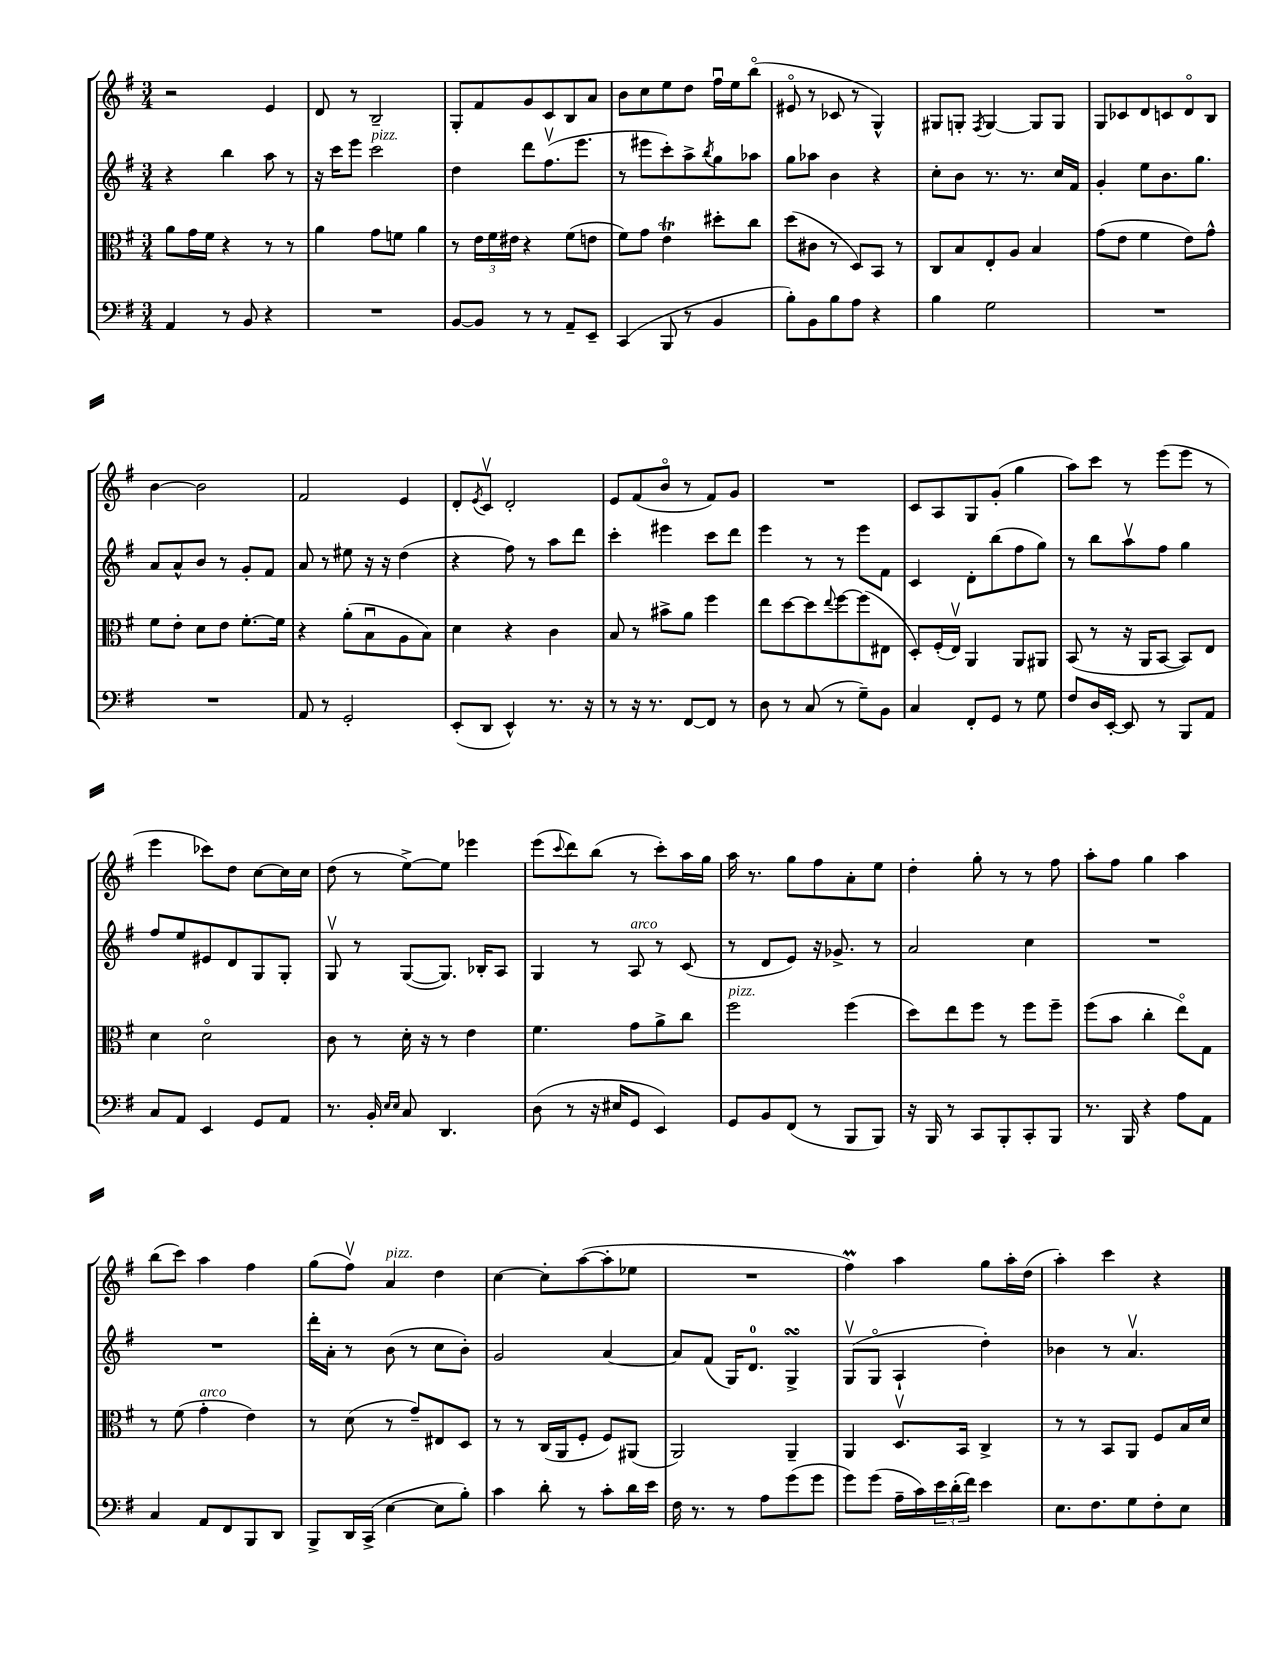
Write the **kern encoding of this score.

**kern	**kern	**kern	**kern
*staff4	*staff3	*staff2	*staff1
*clefF4	*clefC3	*clefG2	*clefG2
*k[f#]	*k[f#]	*k[f#]	*k[f#]
*M3/4	*M3/4	*M3/4	*M3/4
4AA/	8a\L	4r	2r
.	16g\L	.	.
.	16f#\JJ	.	.
8r	4r	4bb\	.
8BB/	.	.	.
4r	8r	8aa\	4e/
.	8r	8r	.
=	=	=	=
2.r	4a\	16r	8d/
.	.	16ccc\LK	.
.	.	8eee\J	8r
.	8g\L	2ccc\	2B~/
.	8f\J	.	.
.	4a\	.	.
=	=	=	=
[8BB/L	8r	4dd\	8G'/L
8BB/]J	24e\LL	.	8f#/
.	24f#\	.	.
.	24e#\JJ	.	.
8r	4r	8ddd\L	8g/
8r	.	(8.ff#v\	8c/
8AA~/L	(8f#\L	.	8B/
.	.	8.eee\J	.
8EE~/J	8e\J	.	8a/J
=	=	=	=
(4CC/	8f#\L)	8r	8b\L
.	8g\J	8eee#\L	8cc\
8BBB/	4e\	8ccc'\)	8ee\
8r	.	8aa^\	8dd\J
.	.	8qbb/	.
4BB/	8dd#'\L	8gg\	16ff#u\LL
.	.	.	16ee\J
.	8cc\J	8aa-\J	(8bbo\J
=	=	=	=
8B'\L)	(8dd\L	8gg\L	8e#o/
8BB\	8c#\J	8aa-\J	8r
8B\	8r	4b\	8c-/
8A\J	8D/L)	.	8r
4r	8BB/J	4r	4G^^/)
.	8r	.	.
=	=	=	=
4B\	8C/L	8cc'\L	8G#/L
.	8B/	8b\J	8G'/J
.	.	.	8qF#/
2G\	8E'/	8.r	[4G/
.	8A/J	.	.
.	.	8.r	.
.	4B/	.	8G/]L
.	.	16cc/LL	8G/J
.	.	16f#/JJ	.
=	=	=	=
2.r	(8g\L	4g'/	8G/L
.	8e\J	.	8c-/
.	4f#\	8ee\L	8d/
.	.	8.b\	8c/
.	8e\L)	.	8do/
.	.	8.gg\J	.
.	8g^^\J	.	8B/J
=	=	=	=
2.r	8f#\L	8a/L	[4b\
.	8e'\J	8a^^/	.
.	8d\L	8b/J	2b\]
.	8e\J	8r	.
.	[8.f#'\L	8g'/L	.
.	.	8f#/J	.
.	16f#\]Jk	.	.
=	=	=	=
8AA/	4r	8a/	2f#/
8r	.	8r	.
2GG'/	(8a'\L	8ee#\	.
.	8Bu\	16r	.
.	.	16r	.
.	8A\	(4dd\	4e/
.	8B\J)	.	.
=	=	=	=
(8EE'/L	4d\	4r	8d'/L
.	.	.	8qe/
8DD/J	.	.	8cv/J
4EE^^/)	4r	8ff#\)	2d'/
.	.	8r	.
8.r	4c\	8aa\L	.
.	.	8ddd\J	.
16r	.	.	.
=	=	=	=
8r	8B/	4ccc'\	8e/L
16r	8r	.	(8f#/
8.r	.	.	.
.	8b#^\L	4eee#\	8bo/J
[8FF#/L	8a\J	.	8r
8FF#/]J	4ff#\	8ccc\L	8f#/L)
8r	.	8ddd\J	8g/J
=	=	=	=
8D\	8ee\L	4eee\	2.r
8r	[8dd\	.	.
(8C/	8dd\]	8r	.
.	8qqee/	.	.
8r	[8ff#\	8r	.
8G~\L)	(8ff#\]	8eee\L	.
8BB\J	8E#\J	8f#\J	.
=	=	=	=
4C/	8D'/L)	4c/	8c/L
.	(16F#'/L	.	8A/
.	16Ev/JJ)	.	.
8FF#'/L	4AA/	8d'\L	8G/
8GG/J	.	(8bb\	(8g'/J
8r	8AA/L	8ff#\	4gg\
8G\	8AA#/J	8gg\J)	.
=	=	=	=
8F#/L	(8BB/	8r	8aa\L)
16D/L	8r	8bb\L	8ccc\J
[16EE'/JJ	.	.	.
8EE/]	16r	8aav\	8r
.	16AA/LK	.	.
8r	[8BB/J	8ff#\J	(8eee\L
8BBB/L	8BB/]L)	4gg\	8eee\J
8AA/J	8E/J	.	8r
=	=	=	=
8C/L	4d\	8ff#/L	4eee\
8AA/J	.	8ee/	.
4EE/	2do\	8e#/	8ccc-\L)
.	.	8d/	8dd\J
8GG/L	.	8G/	[8cc\L
8AA/J	.	8G'/J	16cc\]L
.	.	.	16cc\JJ
=	=	=	=
8.r	8c\	8Gv/	(8dd\
.	8r	8r	8r
16BB'/	.	.	.
16qqE/LL	.	.	.
16qqE/JJ	.	.	.
8C/	16d'\	([8G/L	[8ee^\L)
.	16r	.	.
4.DD/	8r	8.G/]J)	8ee\]J
.	4e\	.	4eee-\
.	.	16B-'/LK	.
.	.	8A/J	.
=	=	=	=
(8D\	4.f#\	4G/	(8eee\L
.	.	.	8qqccc/
8r	.	.	8ddd\)
16r	.	8r	(8bb\J
16E#/LK	.	.	.
8GG/J	8g\L	8A/	8r
4EE/)	8a^\	8r	8ccc'\L)
.	8cc\J	(8c/	16aa\L
.	.	.	16gg\JJ
=	=	=	=
8GG/L	2ff#\	8r	16aa\
.	.	.	8.r
8BB/	.	8d/L	.
(8FF#/J	.	8e/J)	8gg\L
8r	.	16r	8ff#\
.	.	8.g-^/	.
8BBB/L	(4ff#\	.	8a'\
8BBB/J)	.	8r	8ee\J
=	=	=	=
16r	8dd\L)	2a/	4dd'\
16BBB/	.	.	.
8r	8ee\	.	.
8CC/L	8ff#\J	.	8gg'\
8BBB'/	8r	.	8r
8CC'/	8ff#\L	4cc\	8r
8BBB/J	8ff#~\J	.	8ff#\
=	=	=	=
8.r	(8ff#\L	2.r	8aa'\L
.	8b\J	.	8ff#\J
16BBB/	.	.	.
4r	4cc'\	.	4gg\
8A\L	8eeo\L)	.	4aa\
8AA\J	8G\J	.	.
=	=	=	=
4C/	8r	2.r	(8bb\L
.	(8f#\	.	8ccc\J)
8AA/L	4g'\	.	4aa\
8FF#/	.	.	.
8BBB/	4e\)	.	4ff#\
8DD/J	.	.	.
=	=	=	=
8BBB^/L	8r	16ddd'\LL	(8gg\L
.	.	16a'\JJ	.
16DD/L	(8d\	8r	8ff#v\J)
(16CC^/JJ	.	.	.
[4E\	8r	(8b\	4a/
.	8g~/L)	8r	.
8E\]L	8E#/	8cc\L	4dd\
8B'\J)	8D/J	8b'\J)	.
=	=	=	=
4c\	8r	2g/	[4cc\
.	8r	.	.
8d'\	(16C/LL	.	8cc'\]L
.	16AA/J	.	.
8r	8F#'/J	.	([8aa\
8c'\L	8F#/L)	[4a/	8aa'\]
16d\L	(8AA#/J	.	8ee-\J
16e\JJ	.	.	.
=	=	=	=
16F#\	2AA/)	8a/]L	2.r
8.r	.	.	.
.	.	(8f#/J	.
8r	.	16G/LK)	.
.	.	8.d/J	.
8A\L	.	.	.
(8g\	4AA~/	4G^/	.
8g\J	.	.	.
=	=	=	=
8g\L)	4AA/	(8Gv/L	4ff#\)
(8g\J	.	8Go/J	.
16A~\LL	8.Dv/L	4A`/	4aa\
16c\)	.	.	.
24e\	.	.	.
(24d'\	.	.	.
.	16BB/Jk	.	.
24f#\JJ)	.	.	.
4e\	4C^/	4dd'\)	8gg\L
.	.	.	16aa'\L
.	.	.	(16dd\JJ
=	=	=	=
8.E\L	8r	4b-\	4aa'\)
.	8r	.	.
8.F#\	.	.	.
.	8BB/L	8r	4ccc\
8G\	8AA/J	4.av/	.
8F#'\	8F#/L	.	4r
8E\J	16B/L	.	.
.	16d/JJ	.	.
==	==	==	==
*-	*-	*-	*-
